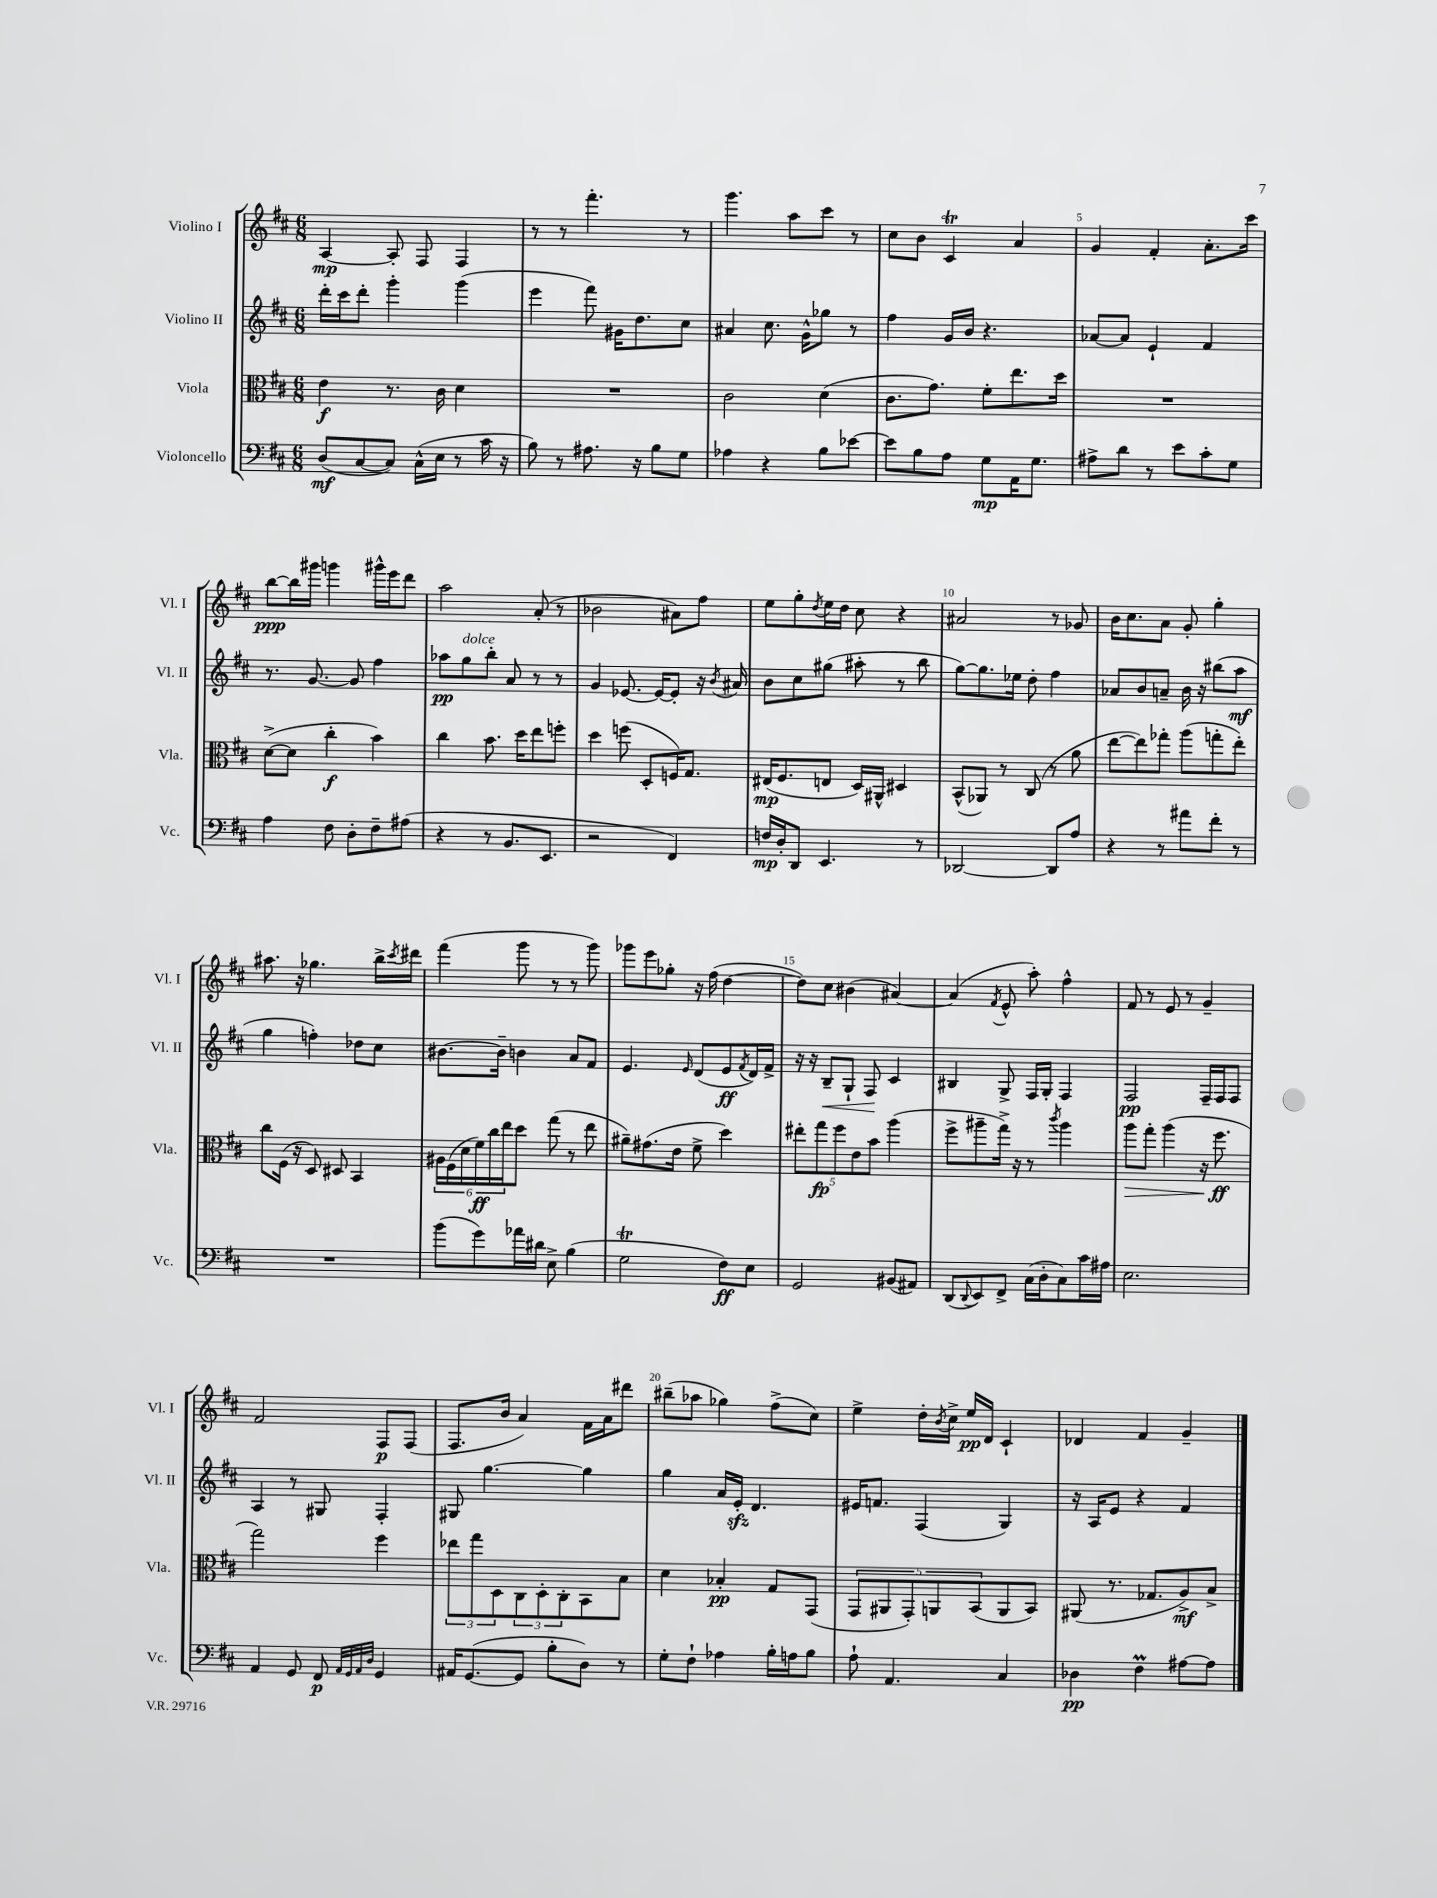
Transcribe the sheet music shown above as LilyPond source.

<<
\new StaffGroup <<
\new Staff = "s0" \with { instrumentName = "Violino I" shortInstrumentName = "Vl. I" } {
    \clef treble \key d \major \numericTimeSignature \time 6/8
    a4~\mp a8-. fis8 fis4 |
    r8 r8 fis'''4.-. r8 |
    g'''4. a''8 cis'''8 r8 |
    cis''8 b'8 cis'4\trill a'4 |
    g'4 fis'4-. a'8.-. cis'''16 |
    b''8~\ppp b''16 gis'''16 g'''4 gis'''16-^ e'''16 d'''8 |
    a''2 a'8-.( r8 |
    bes'2 ais'8) fis''8 |
    e''8 g''8-. \acciaccatura { d''8 } e''16 d''16 cis''8 r4 |
    ais'2 r8 ges'8 |
    b'16 cis''8. a'8 g'8-. g''4-. |
    ais''8. r16 ges''4. b''16-> \acciaccatura { cis'''8 } dis'''16 |
    fis'''4( g'''8 r8 r8 g'''8) |
    ges'''8 e'''8 ges''8-. r16 fis''16( d''4~ |
    d''8) cis''8 bis'4( ais'4~) |
    ais'4( \acciaccatura { fis'8 } e'8-^ a''8-.) fis''4-^ |
    fis'8 r8 e'8 r8 g'4-- |
    fis'2 fis8\p fis8( |
    fis8. b'16 a'4) fis'16 a'16 dis'''8 |
    bis''8--( aes''8 ges''4) fis''8->( cis''8) |
    e''4-> d''16-. \acciaccatura { b'8 } cis''16-> e''16\pp d'16 cis'4-! |
    des'4 fis'4 g'4-- \bar "|." |
}
\new Staff = "s1" \with { instrumentName = "Violino II" shortInstrumentName = "Vl. II" } {
    \clef treble \key d \major \numericTimeSignature \time 6/8
    d'''16-. cis'''16 d'''8-. g'''4-. g'''4( |
    e'''4 fis'''8) gis'16 d''8. cis''8 |
    ais'4 cis''8. g'16-^ ges''8 r8 |
    fis''4 g'16 b'16 r4. |
    aes'8~ aes'8 e'4-! fis'4 |
    r8. g'8.~ g'8 fis''4 |
    aes''8\pp g''8^\markup { \italic "dolce" } b''8-. a'8 r8 r8 |
    g'4 ees'8.~ ees'16~ ees'8-. r16 \acciaccatura { b'8 } ais'16 |
    b'8 cis''8 gis''8( ais''8-. r8 b''8 |
    g''8~) g''8. ees''16 d''8-. fis''4 |
    aes'8 b'8 a'8-- b'16 r16 bis''8( a''8\mf |
    g''4 f''4-.) des''8 cis''8 |
    bis'8.~ bis'16-- b'4 a'8 fis'8 |
    e'4. \grace { e'16 } d'8( e'8\ff \acciaccatura { fis'8 } d'16) fis'16-> |
    r16 r16 b8--\< g8-! fis8\! cis'4 |
    bis4 g8-> fis16 g16-. fis4 |
    fis2\pp fis16-- fis16 fis8 |
    a4 r8 gis8 fis4-. |
    gis8 g''4.~ g''4 |
    g''4 a'16 e'16-.\sfz d'4. |
    eis'16 f'8. fis4( g4) |
    r16 a16 e'8 r4 fis'4 \bar "|." |
}
\new Staff = "s2" \with { instrumentName = "Viola" shortInstrumentName = "Vla." } {
    \clef alto \key d \major \numericTimeSignature \time 6/8
    e'4\f r8. cis'16 d'4 |
    R2. |
    cis'2 d'4( |
    cis'8. g'8.) fis'8-. e''8. d''16 |
    R2. |
    d'8~->( d'8 cis''4-.\f b'4) |
    cis''4 b'8. d''16 e''8 f''8-. |
    d''4 f''8( d8-. f16) g8. |
    eis16\mp( fis8. e8 d16) ais,16-^ dis4 |
    b,8-^( aes,8) r8 cis8( r8 a'8 |
    e''8~ e''8) ges''8-. a''8( g''8-. e''8-.) |
    cis''8 fis16( r16 d8) dis8 b,4 |
    \tuplet 6/4 { ais16 fis16( d'16 fis'16\ff) cis''16 e''16 } d''8 g''8( r8 e''8 |
    ais'8--) gis'8.( e'16 fis'8-> d''4) |
    \tuplet 5/4 { eis''8-. g''8\fp fis''8 e'8 b'8 } a''4( |
    fis''8-> ais''8-- g''16->) r16 r8 \acciaccatura { cis'''8 } ais''4 |
    a''8\> g''8-. a''4( r16 fis''8.\ff\! |
    g''2) fis''4 |
    \tuplet 3/2 { ees''8 g''8 d8 } \tuplet 3/2 { cis8 d8-. cis8-. } b,8 b8 |
    d'4 bes4-.\pp g8 g,8( |
    \tuplet 5/4 { g,8 ais,8 g,8-.) a,8 b,8( } a,8 b,8) |
    ais,8( r8. ges8. a8->\mf) b8-> \bar "|." |
}
\new Staff = "s3" \with { instrumentName = "Violoncello" shortInstrumentName = "Vc." } {
    \clef bass \key d \major \numericTimeSignature \time 6/8
    d8\mf( cis8~ cis8) cis16-^( e16 r8 cis'16 r16 |
    b8) r8 ais8. r16 b8 g8 |
    aes4 r4 b8 ees'8~ |
    ees'8 b8 a8 g8\mp a,16 g8. |
    ais8-> d'8 r8 e'8 cis'8-. g8 |
    a4 fis8 d8-. fis8-- ais8( |
    r4 r8 b,8. e,8. |
    r2 fis,4) |
    f16\mp d16-. d,8 e,4. r8 |
    des,2~ des,8 a8 |
    r4 r8 ais'8 fis'8-. r8 |
    R2. |
    b'8( g'8) aes'16 dis'16 e8-> b4( |
    g2\trill fis8\ff) e8 |
    g,2 bis,8( ais,8) |
    d,8( \appoggiatura { d,8 } e,8) fis,8-> cis16( d16-. cis8) cis'16 ais16 |
    e2. |
    a,4 g,8 fis,8\p \grace { a,32 g,32 a,32 d32 } g,4 |
    ais,16 g,8.~( g,8 b8-. d8) r8 |
    g8-. fis8-! aes4 b16-. a16 b8 |
    a8-! a,4. cis4 |
    des4\pp fis4\prall ais8~ ais8 \bar "|." |
}
>>
>>
\layout { \context { \Score \override BarNumber.break-visibility = ##(#f #t #t) barNumberVisibility = #(every-nth-bar-number-visible 5) } }
